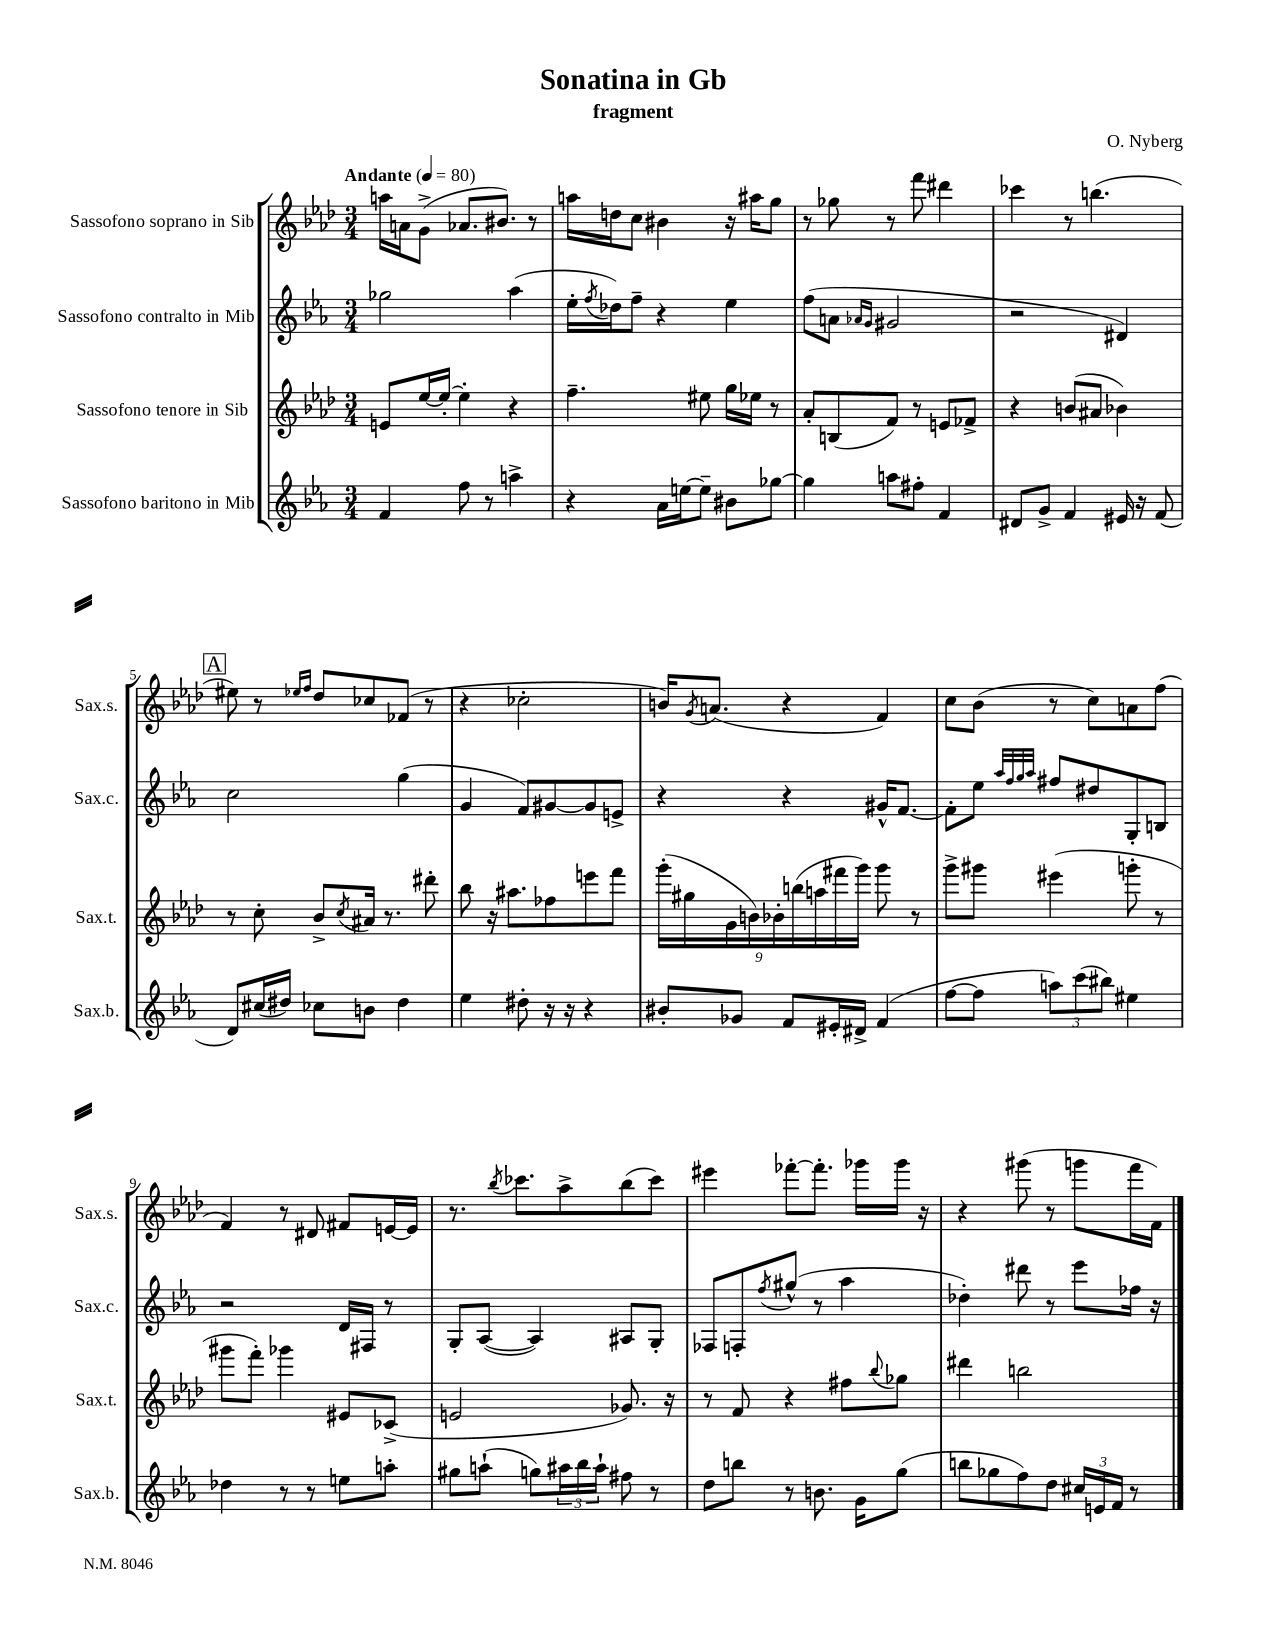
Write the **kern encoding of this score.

**kern	**kern	**kern	**kern
*staff4	*staff3	*staff2	*staff1
*clefG2	*clefG2	*clefG2	*clefG2
*k[b-e-a-]	*k[b-e-a-d-]	*k[b-e-a-]	*k[b-e-a-d-]
*M3/4	*M3/4	*M3/4	*M3/4
*MM80	*MM80	*MM80	*MM80
4f	8e	2gg-	16aa
.	.	.	16a
.	[16ee-	.	(8g^
.	16ee-'_	.	.
8ff	4ee-']	.	8.a-
8r	.	.	.
.	.	.	8.b#)
4aa^	4r	(4aa-	.
.	.	.	8r
=	=	=	=
4r	4.ff~	16ee-'	16aa
.	.	8qff	.
.	.	16dd-)	16dd
.	.	8ff~	8cc
16a-	.	4r	4b#
[16ee	.	.	.
8ee~]	8ee#	.	.
8b#	16gg	4ee-	16r
.	16ee-	.	16aa#
[8gg-	8r	.	8gg
=	=	=	=
4gg-]	8a-'	(8ff	8r
.	(8B	8a	8gg-
.	.	16qqa-	.
.	.	16qqg	.
8aa	8f)	2g#	8r
8ff#'	8r	.	8fff
4f	8e	.	4ddd#
.	8f-^	.	.
=	=	=	=
8d#	4r	2r	4ccc-
8g^	.	.	.
4f	(8b	.	8r
.	8a#	.	(4.bb
16e#	4b-)	4d#)	.
16r	.	.	.
(8f	.	.	.
=	=	=	=
8d)	8r	2cc	8ee#)
(16cc#	8cc'	.	8r
16dd#)	.	.	.
.	.	.	16qqee-
.	.	.	16qqff
8cc-	8b-^	.	8dd-
.	8qcc	.	.
8b	16a#	.	8cc-
.	8.r	.	.
4dd#	.	(4gg	(8f-
.	8ddd#'	.	8r
=	=	=	=
4ee-	8bb-	4g	4r
.	16r	.	.
.	8.aa#	.	.
8dd#'	.	8f)	2cc-'
16r	8ff-	[8g#	.
16r	.	.	.
4r	8eee	8g#]	.
.	8fff	8e^	.
=	=	=	=
8b#'	(18ggg'	4r	16b)
.	18gg#	.	.
.	.	.	8qg
.	.	.	(8.a
.	18g	.	.
8g-	.	.	.
.	18b)	.	.
.	18b-'	.	.
8f	.	4r	4r
.	(18bb	.	.
.	18aa	.	.
16e#'	.	.	.
.	18fff#	.	.
16d#^	.	.	.
.	18ggg)	.	.
(4f	8ggg	16g#^^	4f)
.	.	[8.f	.
.	8r	.	.
=	=	=	=
[8ff	8ggg^	8f']	8cc
8ff]	8ggg#	8ee-	(8b-
.	.	32qqaa-	.
.	.	32qqff	.
.	.	32qqgg	.
.	.	32qqaa-	.
12aa)	(4eee#	8ff#	8r
(12ccc	.	.	.
.	.	8dd#	8cc)
12bb#)	.	.	.
4ee#	8ggg'	8G'	8a
.	8r	8B	(8ff
=	=	=	=
4dd-	8ggg#	2r	4f)
.	8fff')	.	.
8r	4ggg-	.	8r
8r	.	.	8d#
8ee	8e#	16d	8f#
.	.	16F#	.
8aa'	(8c-^	8r	[16e
.	.	.	16e]
=	=	=	=
8gg#	2e	8G'	8.r
(8aa`	.	([8A-	.
.	.	.	8qbb-
.	.	.	8.ccc-
8gg)	.	4A-])	.
24aa#	.	.	8aa-^
24bb-	.	.	.
24aa#`	.	.	.
8ff#	8.g-)	8A#	(8bb-
8r	.	8G'	8ccc-)
.	16r	.	.
=	=	=	=
8dd	8r	8F-	4eee#
8bb	8f	8F'	.
.	.	8qff	.
8r	4r	(8gg#^^	[8fff-'
8.b	.	8r	8.fff-']
.	8ff#	4aa-	.
16g	.	.	16ggg-
.	8qqbb-	.	.
(8gg	8gg-	.	16ggg-
.	.	.	16r
=	=	=	=
8bb	4ddd#	4dd-')	4r
8gg-	.	.	.
8ff)	2bb	8ddd#	(8ggg#
8dd	.	8r	8r
24cc#	.	8eee-	8ggg
24e	.	.	.
24f	.	.	.
8r	.	16ff-	16fff
.	.	16r	16f)
==	==	==	==
*-	*-	*-	*-
